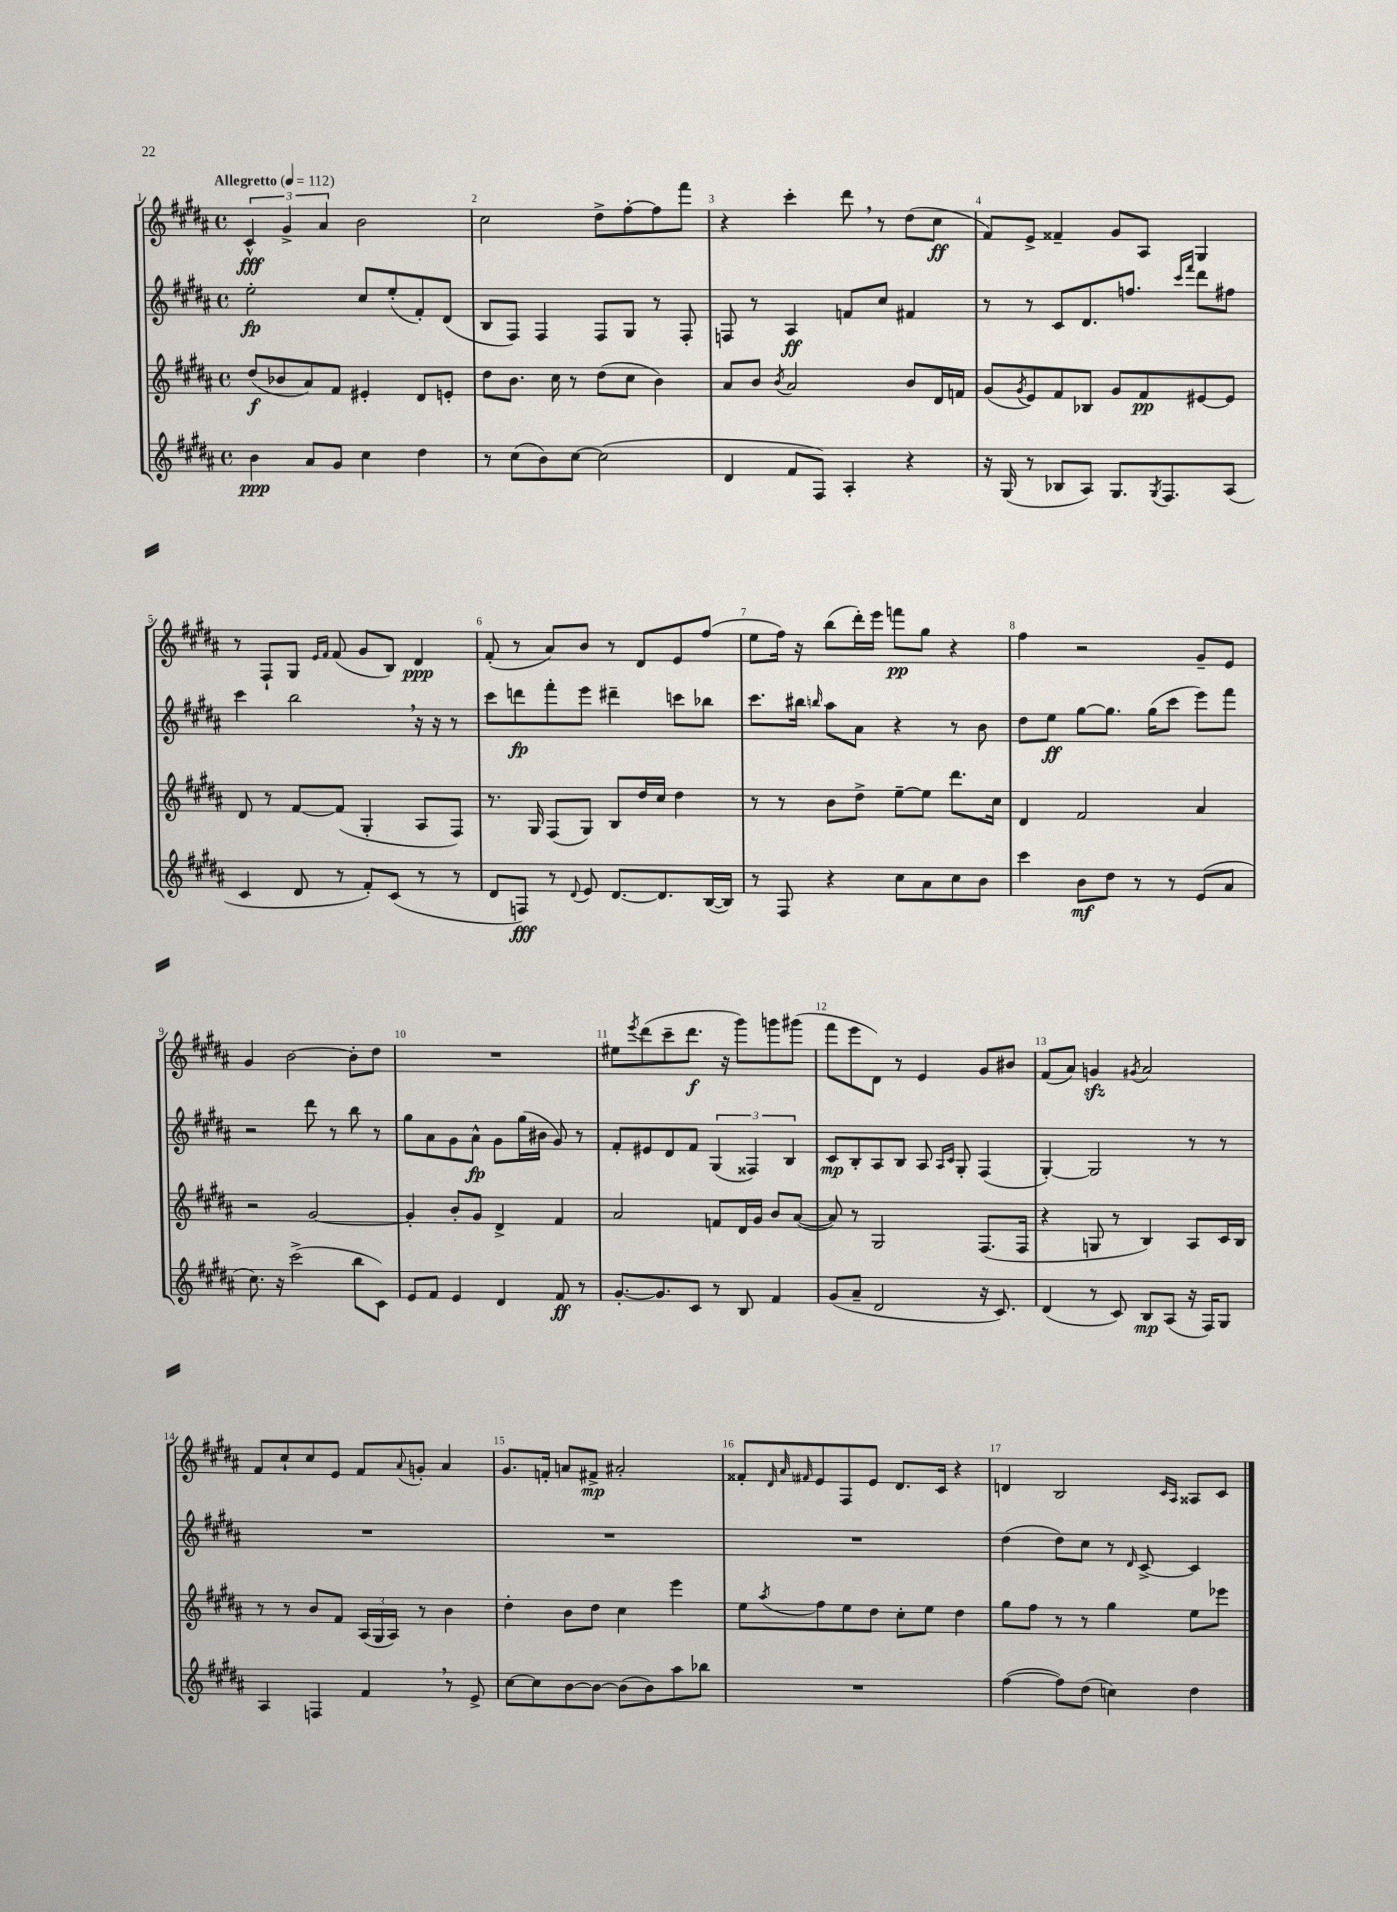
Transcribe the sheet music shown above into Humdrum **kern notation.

**kern	**dynam	**kern	**dynam	**kern	**dynam	**kern	**dynam
*part4	*part4	*part3	*part3	*part2	*part2	*part1	*part1
*staff4	*staff4	*staff3	*staff3	*staff2	*staff2	*staff1	*staff1
*clefG2	*	*clefG2	*	*clefG2	*	*clefG2	*
*k[f#c#g#d#a#]	*	*k[f#c#g#d#a#]	*	*k[f#c#g#d#a#]	*	*k[f#c#g#d#a#]	*
*M4/4	*	*M4/4	*	*M4/4	*	*M4/4	*
*met(c)	*	*met(c)	*	*met(c)	*	*met(c)	*
*MM112	*	*MM112	*	*MM112	*	*MM112	*
=1	=1	=1	=1	=1	=1	=1	=1
!	!	!	!	!	!	!LO:TX:a:B:t=Allegretto	!
4b\	ppp	(8dd#/L	f	2ee'\	fp	6c#^^/	fff
.	.	8b-X/	.	.	.	.	.
.	.	.	.	.	.	6g#^/	.
8a#/L	.	8a#/)	.	.	.	.	.
.	.	.	.	.	.	6a#/	.
8g#/J	.	8f#/J	.	.	.	.	.
4cc#\	.	4e#X'/	.	8cc#/L	.	2b\	.
.	.	.	.	(8ee'/	.	.	.
4dd#\	.	8d#/L	.	8f#'/)	.	.	.
.	.	8en'/J	.	(8d#/J	.	.	.
=2	=2	=2	=2	=2	=2	=2	=2
8r	.	8dd#\L	.	8B/L	.	2cc#\	.
(8cc#\L	.	8.b\J	.	8F#/J)	.	.	.
8b\)	.	.	.	4F#/	.	.	.
.	.	16cc#\	.	.	.	.	.
[8cc#\J	.	8r	.	.	.	.	.
(2cc#\]	.	(8dd#\L	.	8F#/L	.	8dd#^\L	.
.	.	8cc#\J	.	8G#/J	.	[8ff#'\	.
.	.	4b\)	.	8r	.	8ff#\]	.
.	.	.	.	8F#'/	.	8fff#\J	.
=3	=3	=3	=3	=3	=3	=3	=3
4d#/	.	8a#/L	.	8Fn/	.	4r	.
.	.	8b/J	.	8r	.	.	.
.	.	8qb/	.	.	.	.	.
8f#/L	.	2a#/	.	4A#/	ff	4ccc#'\	.
8F#/J)	.	.	.	.	.	.	.
4A#'/	.	.	.	8fn/L	.	8ddd#,\	.
.	.	.	.	8cc#/J	.	8r	.
4r	.	8b/L	.	4f#X/	.	(8dd#\L	.
.	.	16d#/L	.	.	.	8cc#\J	ff
.	.	16fn/JJ	.	.	.	.	.
=4	=4	=4	=4	=4	=4	=4	=4
16r	.	(8g#/L	.	8r	.	8f#/L)	.
(16G#/	.	.	.	.	.	.	.
.	.	8qg#/	.	.	.	.	.
8r	.	8e/)	.	8r	.	8e^/J	.
8B-X/L	.	8f#/	.	8c#/L	.	4f##X~/	.
8A#/J)	.	8B-X/J	.	8.d#/	.	.	.
8.G#/L	.	8g#/L	.	.	.	8g#/L	.
.	.	.	.	8.ffn/J	.	.	.
.	.	8f#/	pp	.	.	8A#/J	.
8qG#/	.	.	.	.	.	.	.
8.F#/	.	.	.	.	.	.	.
.	.	.	.	16qqccc#/LL	.	.	.
.	.	.	.	16qqfff#/JJ	.	.	.
.	.	[8e#X/	.	8ddd#\L	.	4G#/	.
(8A#/J	.	8e#/J]	.	8ff#X\J	.	.	.
!!LO:LB:g=z
=5	=5	=5	=5	=5	=5	=5	=5
4c#/	.	8d#/	.	4ccc#\	.	8r	.
.	.	8r	.	.	.	8F#`/L	.
8d#/	.	[8f#/L	.	2bb,\	.	8G#/J	.
.	.	.	.	.	.	16qqe/LL	.
.	.	.	.	.	.	16qqf#/JJ	.
8r	.	(8f#/J]	.	.	.	(8f#/	.
8f#'/L)	.	4G#'/	.	.	.	8g#/L	.
(8c#/J	.	.	.	.	.	8B/J)	.
8r	.	8A#/L	.	16r	.	4d#/	ppp
.	.	.	.	16r	.	.	.
8r	.	8F#/J)	.	8r	.	.	.
=6	=6	=6	=6	=6	=6	=6	=6
8d#/L	.	8.r	.	8ccc#\L	.	(8f#'/	.
8Fn/J)	fff	.	.	8dddn\	fp	8r	.
.	.	16G#/	.	.	.	.	.
8r	.	(8F#/L	.	8fff#'\	.	8a#/L)	.
8qqd#/	.	.	.	.	.	.	.
8e/	.	8G#/J)	.	8eee\J	.	8b/J	.
[8.d#/L	.	8B/L	.	4ddd#X~\	.	8r	.
.	.	16dd#/L	.	.	.	8d#/L	.
8.d#/]	.	16cc#/JJ	.	.	.	.	.
.	.	4dd#\	.	8cccn\L	.	8e/	.
([16B/L	.	.	.	8bb-X\J	.	(8ff#/J	.
16B/JJ])	.	.	.	.	.	.	.
=7	=7	=7	=7	=7	=7	=7	=7
8r	.	8r	.	8.ccc#\L	.	8ee\L	.
8F#/	.	8r	.	.	.	16ff#\Jk)	.
.	.	.	.	16bb#X\Jk	.	16r	.
.	.	.	.	16qqbbn/	.	.	.
4r	.	8b\L	.	8aa#\L	.	(8bb\L	.
.	.	8dd#^\J	.	8a#\J	.	16ddd#'\L)	.
.	.	.	.	.	.	16eee\JJ	.
8cc#\L	.	[8ee~\L	.	4r	.	8fffn\L	pp
8a#\	.	8ee\J]	.	.	.	8gg#\J	.
8cc#\	.	8.ddd#\L	.	8r	.	4r	.
8b\J	.	.	.	8b\	.	.	.
.	.	16cc#\Jk	.	.	.	.	.
=8	=8	=8	=8	=8	=8	=8	=8
4ccc#\	.	4d#/	.	8dd#\L	.	4ff#\	.
.	.	.	.	8ee\J	ff	.	.
8b\L	mf	2f#/	.	[8gg#\L	.	2r	.
8dd#\J	.	.	.	8.gg#\J]	.	.	.
8r	.	.	.	.	.	.	.
.	.	.	.	(16gg#\KL	.	.	.
8r	.	.	.	8ccc#\J	.	.	.
(8e/L	.	4a#/	.	8eee\L)	.	8g#~/L	.
8a#/J	.	.	.	8fff#\J	.	8e/J	.
!!LO:LB:g=z
=9	=9	=9	=9	=9	=9	=9	=9
8.cc#\)	.	2r	.	2r	.	4g#/	.
16r	.	.	.	.	.	.	.
(2ccc#^\	.	.	.	.	.	[2b\	.
.	.	[2g#/	.	8ddd#\	.	.	.
.	.	.	.	8r	.	.	.
8bb\L	.	.	.	8bb\	.	8b'\L]	.
8c#\J)	.	.	.	8r	.	8dd#\J	.
=10	=10	=10	=10	=10	=10	=10	=10
8e/L	.	4g#'/]	.	8gg#\L	.	1r	.
8f#/J	.	.	.	8a#\	.	.	.
4e/	.	8b'/L	.	8g#\	.	.	.
.	.	8g#/J	.	8a#^^\J	fp	.	.
4d#/	.	4d#^/	.	8g#\L	.	.	.
.	.	.	.	(16gg#\L	.	.	.
.	.	.	.	16b#X\JJ	.	.	.
8f#/	ff	4f#/	.	8g#/)	.	.	.
8r	.	.	.	8r	.	.	.
=11	=11	=11	=11	=11	=11	=11	=11
[8.g#'/L	.	2a#/	.	8f#'/L	.	8ee#X\L	.
.	.	.	.	.	.	8qeee/	.
.	.	.	.	8e#X/	.	(8ddd#\	.
8.g#/]	.	.	.	.	.	.	.
.	.	.	.	8d#/	.	8ccc#~\	.
8c#/J	.	.	.	8f#/J	.	8.ddd#\J	f
8r	.	8fn/L	.	(6G#/	.	.	.
.	.	.	.	.	.	16r	.
8B/	.	16d#/L	.	.	.	8ggg#\L)	.
.	.	.	.	6F##X/)	.	.	.
.	.	16g#/JJ	.	.	.	.	.
4f#/	.	8b/L	.	.	.	8gggn\	.
.	.	.	.	6B/	.	.	.
.	.	([8a#/J	.	.	.	(8ggg#X\J	.
=12	=12	=12	=12	=12	=12	=12	=12
(8g#/L	.	8a#/])	.	8c#/L	mp	8fff#\L	.
8a#~/J	.	8r	.	8B'/	.	8eee\	.
2d#/	.	2G#/	.	8A#/	.	8d#\J)	.
.	.	.	.	8B/J	.	8r	.
.	.	.	.	8A#/	.	4e/	.
.	.	.	.	16qqA#/LL	.	.	.
.	.	.	.	16qqc#/JJ	.	.	.
.	.	.	.	8G#'/	.	.	.
16r	.	(8.F#/L	.	(4F#/	.	8g#/L	.
8.c#/)	.	.	.	.	.	.	.
.	.	.	.	.	.	8b#X/J	.
.	.	16F#/Jk	.	.	.	.	.
=13	=13	=13	=13	=13	=13	=13	=13
(4d#/	.	4r	.	[4G#'/)	.	(8f#/L	.
.	.	.	.	.	.	8a#/J)	.
8r	.	8Gn/	.	2G#/]	.	4gnzz/	.
8c#/)	.	8r	.	.	.	.	.
.	.	.	.	.	.	8qg#X/	.
8B/L	mp	4B/)	.	.	.	2a#/	.
(8A#/J	.	.	.	.	.	.	.
16r	.	8A#/L	.	8r	.	.	.
16F#/KL)	.	.	.	.	.	.	.
8G#/J	.	16c#/L	.	8r	.	.	.
.	.	16B/JJ	.	.	.	.	.
!!LO:LB:g=z
=14	=14	=14	=14	=14	=14	=14	=14
4A#/	.	8r	.	1r	.	8f#/L	.
.	.	8r	.	.	.	8cc#`/	.
4Fn/	.	8b/L	.	.	.	8cc#/	.
.	.	8f#/J	.	.	.	8e/J	.
4f#,/	.	(24A#/LL	.	.	.	8f#/L	.
.	.	24G#/	.	.	.	.	.
.	.	24A#/JJ)	.	.	.	.	.
.	.	.	.	.	.	8qqa#/	.
.	.	8r	.	.	.	8gn'/J	.
8r	.	4b\	.	.	.	4a#/	.
8e^/	.	.	.	.	.	.	.
=15	=15	=15	=15	=15	=15	=15	=15
[8cc#\L	.	4dd#'\	.	1r	.	8.g#/L	.
8cc#\]	.	.	.	.	.	.	.
.	.	.	.	.	.	16fn'/Jk	.
[8b\	.	8b\L	.	.	.	8an/L	.
8b\J_	.	8dd#\J	.	.	.	8f#X^/J	mp
(8b\L]	.	4cc#\	.	.	.	2a#X'/	.
8b\)	.	.	.	.	.	.	.
8aa#\	.	4eee\	.	.	.	.	.
8bb-X\J	.	.	.	.	.	.	.
=16	=16	=16	=16	=16	=16	=16	=16
1r	.	8ee\L	.	1r	.	8f##X'/L	.
.	.	.	.	.	.	32qqd#/	.
.	.	.	.	.	.	32qqa#/	.
.	.	8qaa#/	.	.	.	32qqf#X/	.
.	.	8ff#\	.	.	.	8e/	.
.	.	8ee\	.	.	.	8F#/	.
.	.	8dd#\J	.	.	.	8e/J	.
.	.	8cc#'\L	.	.	.	8.d#/L	.
.	.	8ee\J	.	.	.	.	.
.	.	.	.	.	.	16c#/Jk	.
.	.	4dd#\	.	.	.	4r	.
=17	=17	=17	=17	=17	=17	=17	=17
([4ff#\	.	8gg#\L	.	(4dd#\	.	4dn/	.
.	.	8ff#\J	.	.	.	.	.
8ff#\L])	.	8r	.	8dd#\L)	.	2B/	.
(8dd#\J	.	8r	.	8cc#\J	.	.	.
4ccn\)	.	4gg#\	.	8r	.	.	.
.	.	.	.	16qqd#/	.	.	.
.	.	.	.	[8c#^/	.	.	.
.	.	.	.	.	.	16qqc#/LL	.
.	.	.	.	.	.	16qqA#/JJ	.
4dd#\	.	8ee\L	.	4c#/]	.	8A##X/L	.
.	.	8eee-X\J	.	.	.	8c#/J	.
==	==	==	==	==	==	==	==
*-	*-	*-	*-	*-	*-	*-	*-
